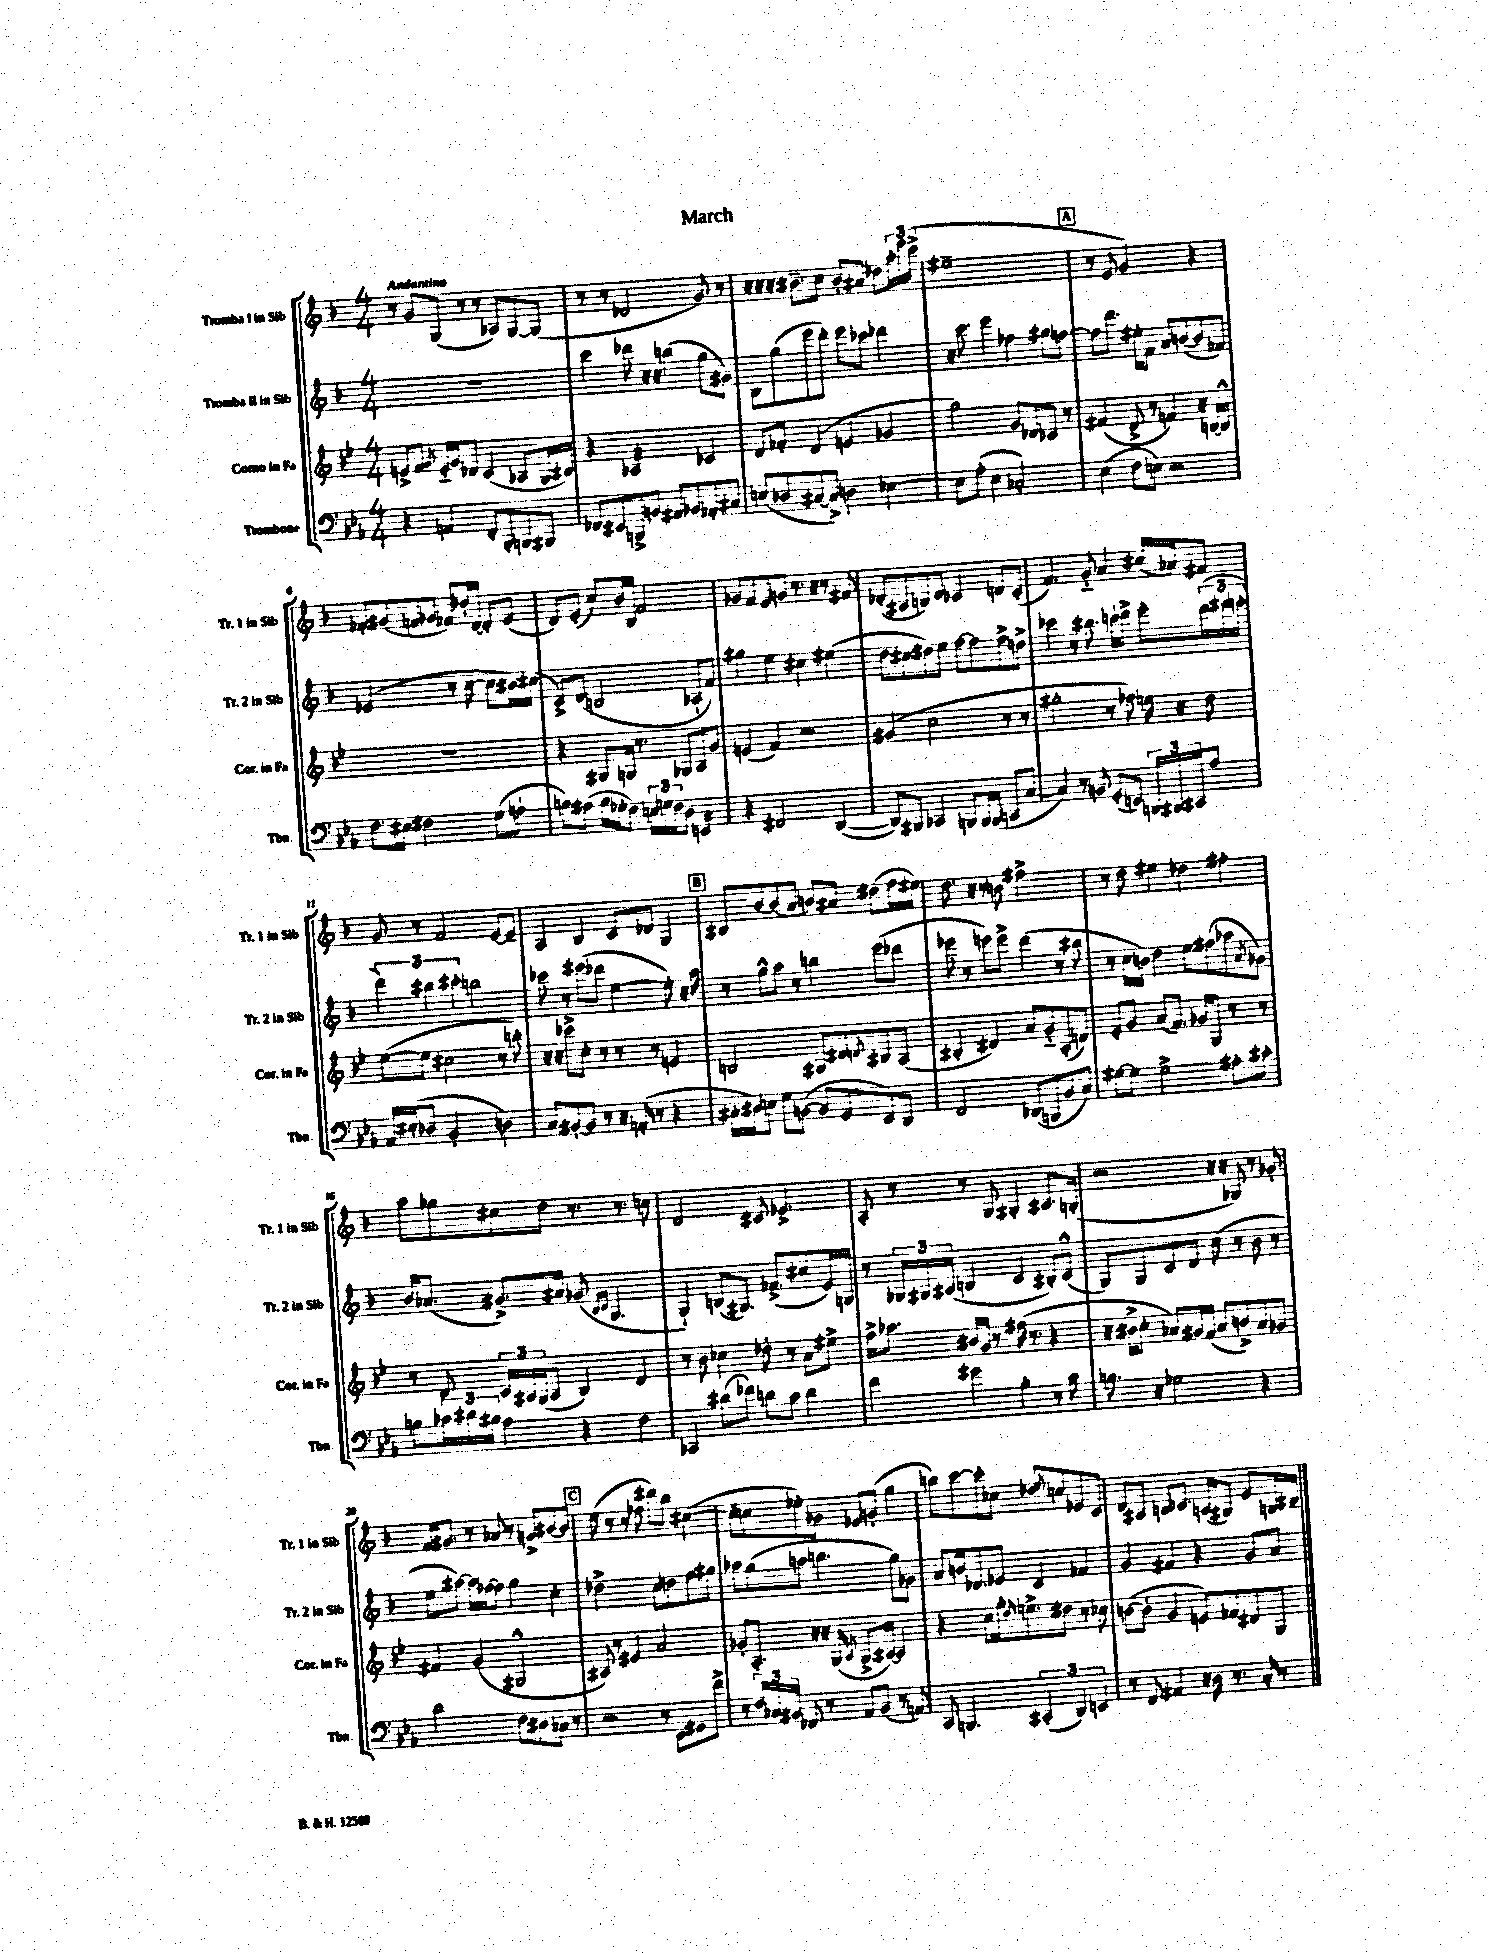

**kern	**kern	**kern	**kern
*staff4	*staff3	*staff2	*staff1
*clefF4	*clefG2	*clefG2	*clefG2
*k[b-e-a-]	*k[b-e-]	*k[b-]	*k[b-]
*M4/4	*M4/4	*M4/4	*M4/4
4r	8e^	1r	8r
.	8f	.	8g
.	8qg	.	.
4AA	16e'~	.	(8G
.	16g	.	.
.	8d-	.	8r
8FF'	(4c	.	8r
8BBB-'	.	.	8A-)
8BBB	8A-	.	[8G
8BBB#	16G	.	(8G]
.	16B#)	.	.
=	=	=	=
8FF-	4r	4ccc	8r
8EE#	.	.	8r
8BBB^	2A-	8ddd-	2d-
8BB	.	16r	.
.	.	16r	.
8AA#	.	(4bb	.
8BB-	.	.	.
8AA-'	4c-	8gg	8g)
8C#	.	8g#)	8r
=	=	=	=
(8E	8d	8B-	16r
.	.	.	16r
8D-	8f-'	(8gg	16r
.	.	.	8.b#~
[8C#	(4d	8eee	.
8C#^])	.	8ddd')	8cc
4D	4e	8eee	8b#'
.	.	8ccc-	8a#
[4E-	4g-	4ddd-	8dd-
.	.	.	24aa'
.	.	.	24eee
.	.	.	(24ccc^
=	=	=	=
8E-]	2gg)	16r	1ee#~
.	.	8.ccc	.
(8A-'	.	.	.
4E-	.	4eee	.
2C-')	8g	4ff-	.
.	8d-	.	.
.	8c-	8gg#	.
.	8r	[8ff	.
=	=	=	=
(4E-	(4f#	8ff]	8r
.	.	8.ddd	8e
8F	8d^	.	2g)
.	.	16ee#'	.
8E)	8r	8f	.
2r	4f)	8a	.
.	.	([8b	.
.	16r	8b]	4r
.	[16B	.	.
.	8B^^]	8f-)	.
=	=	=	=
8.F	1r	(2e-	8f-'
.	.	.	(8g#
16E#	.	.	.
2F#	.	.	8f
.	.	.	8g-
.	.	8r	8f-)
.	.	[8cc	16dd-'
.	.	.	[16d
(8G	.	8cc]	8d']
8A`	.	16b#)	(8e
.	.	(16cc#	.
=	=	=	=
8B)	4r	8c^)	8d)
(8A#	.	(8d	(8e'
16B	8G#	2B	8cc)
16G-'	.	.	.
8F)	16G	.	16b-
.	8.r	.	16B-
24E	.	.	2f
24G	.	.	.
24F	.	.	.
8D	8G-	.	.
4EE	8A	8A-`	.
.	8g	8f)	.
=	=	=	=
4r	(4e	4gg#	8g-
.	.	.	8f
2FF#	4f)	4ee	8e
.	.	.	8g
.	2r	4cc#	8.r
.	.	.	16r
([4DD	.	(4ee#	8r
.	.	.	8f#
=	=	=	=
8DD])	(4g#	8dd	(8d-'
8BBB#	.	8cc#	8A#
4CC-	2cc	8dd#)	8B)
.	.	8ee	8d-
8BBB	.	[8ff	4c-
16BBB	.	8ff]	.
(16BBB	.	.	.
8CC	8r	8ff^	8d
[8C	8r	8dd^	(8c-'
=	=	=	=
4C])	2gg#'	4ccc-	4.f)
8r	.	8r	.
8BB	.	8.bb#	8g'~
(8GG'	8r	.	4a
.	.	16ccc`	.
8EE)	8ff-)	8ddd^	.
24BBB	16ee	8eee'	(16cc#
24BBB#	.	.	.
.	16r	.	16a-)
24CC#	.	.	.
8A-	8dd	(24ddd	8f#
.	.	24eee#	.
.	.	24eee'	.
=	=	=	=
16AA-	([8ee-	6ddd)	8g
(16E#'	.	.	.
8D-	8ee-]	.	8r
.	.	6bb#	.
2BB-'	2cc#	.	2f
.	.	6ccc#'	.
.	.	2bb	.
4D)	8r	.	[8e
.	8bb')	.	8e~]
=	=	=	=
8C	16r	8ccc-	4A
.	16r	.	.
[8BB#'	8ccc-^	8r	.
8BB#]	8cc'	(8eee#	4B-
8r	8r	8ddd-	.
16r	8r	[4ee	8c
(16AA'	.	.	.
8r	8r	.	8d-
4r	4e	8ee'])	4G
.	.	16r	.
.	.	16aa	.
=	=	=	=
16C#'	2B	8r	8B#
16D#)	.	.	.
8E	.	8gg^^	[8b-
8G	.	8aa	(8b-]
([8BB	.	8r	8a
8BB]	8G#	4bb	8b)
8GG	8d#	.	8a#
.	8qd	.	.
8EE-)	8B#	(8eee	(8dd#
8DD	(8A	8ddd-	16ff
.	.	.	16ee#)
=	=	=	=
2FF	4B#'	8eee-	8.dd
.	.	8r	.
.	.	.	16r
.	4d#)	8eee)	8r
.	.	8eee^	8b
(8DD-	8a	(4ddd	2ff#^
8BBB	8g'~	.	.
8BB-	(8A'	8r	.
8C)	8d)	8bb#	.
=	=	=	=
[8G#	8e-'	8r	8r
8G#]	8g	16cc	8dd
.	.	16b)	.
2G#^	(8a	4dd	4ee#
.	8.f)	.	.
.	.	8ee	4dd-
.	16g-	.	.
.	8G	(8ff#	.
8A#'	8r	8aa-	4ff#'
.	.	8qa	.
8c#'	8r	8g-)	.
=	=	=	=
8B	8r	16b-	8aa
.	.	(8.a-	.
24c-	8d	.	8gg-
24d#	.	.	.
24B#	.	.	.
4A-	24c	8.g#^)	8cc#
.	24A#	.	.
.	(24G	.	.
.	8A#	.	8dd
.	.	16a#	.
4r	4B-)	(8g-	8.r
.	.	16qqB-	.
.	.	16qqc	.
.	.	4.G	.
.	.	.	8.r
4F	4d	.	.
.	.	.	8cc
=	=	=	=
4CC-	8r	4G`)	2d
.	8b-	.	.
(8d#	4cc-	(8B	.
8f-)	.	8.G#)	.
8d	8dd-'	.	8c#
.	.	(8.f-^	.
8c	8r	.	4.e-^
4d	8a	8cc#	.
.	8ee#^	16e)	.
.	.	16G	.
=	=	=	=
4f	16ff^	8r	8A'
.	8.aa-	.	.
.	.	24G-	8r
.	.	24G#	.
.	.	(24A#	.
4g#	16b#	4B	8r
.	16g	.	.
.	8r	.	8G
4B-'	(16ff#	4c	4G#'
.	8.r	.	.
8r	4r	8B#')	8.A#
8c	.	(8c^^	.
.	.	.	(16G'
=	=	=	=
8.B	16r	8G)	2r
.	16b#^	.	.
.	8cc'	8G	.
16r	.	.	.
2G-	8a-)	8c	.
.	16g#	8d	.
.	(16f	.	.
.	8a-	(8cc	16r
.	.	.	16r
.	8b^)	8r	8G-)
4r	8a-	8b-	8r
.	8g-	8r	8g-'
=	=	=	=
2d	4f#	8ee	16f
.	.	.	8.g#
.	.	[8aa#)	.
.	(4g	16aa#]	8r
.	.	[16ff-	.
.	.	8ff-]	8a-
8F	2G#^^	4gg	8r
8D#	.	.	8g^
8C-	.	4cc'	[8b#
8r	.	.	8b#]
=	=	=	=
2r	8A#)	2dd-^	(8ee
.	8r	.	8r
.	4e#	.	8r
.	.	.	8ff-
8r	2a	8cc	8ddd#)
8EE-	.	8dd	8bb-
8GG#	.	8ff	([4cc#
8f^	.	8gg#	.
=	=	=	=
8r	8g-'	8aa-	8cc#']
24F	8.A'	(8gg	8cc
24C-	.	.	.
24BB#	.	.	.
8FF-	.	8aa	8ee-')
.	16r	.	.
8r	16r	4.bb	8g-
.	(16G	.	.
.	8qA	.	.
8AA-	8.G^	.	8e-
(8BB#	.	.	(8g'
.	[16A#)	.	.
8r	4A#]	8gg)	4gg
8AA)	.	8g-	.
=	=	=	=
8CC	4r	8a	8bb)
4.BBB	.	16b	[8ccc
.	.	8.d-	.
.	8cc	.	8ccc']
.	16gg'	8e-	8cc-
.	16qqdd	.	.
.	8.ee^	.	.
(6CC#'	.	4c	8dd-
.	.	.	8qee
.	8dd#	.	8cc
6DD)	.	.	.
.	8r	4f-	8e-
6EE	.	.	.
.	8cc-	.	8c
=	=	=	=
8r	([8b	4g	8d
8FF	8b']	.	8A#
4AA#	4g	4f#	8B
.	.	.	8.c-
16r	8e)	4r	.
16D	.	.	(16A
8.r	8f-	.	8G#)
.	8d#	8g	8e
16C'	.	.	.
8r	8G	8a	16G
.	.	.	16B#~
==	==	==	==
*-	*-	*-	*-
